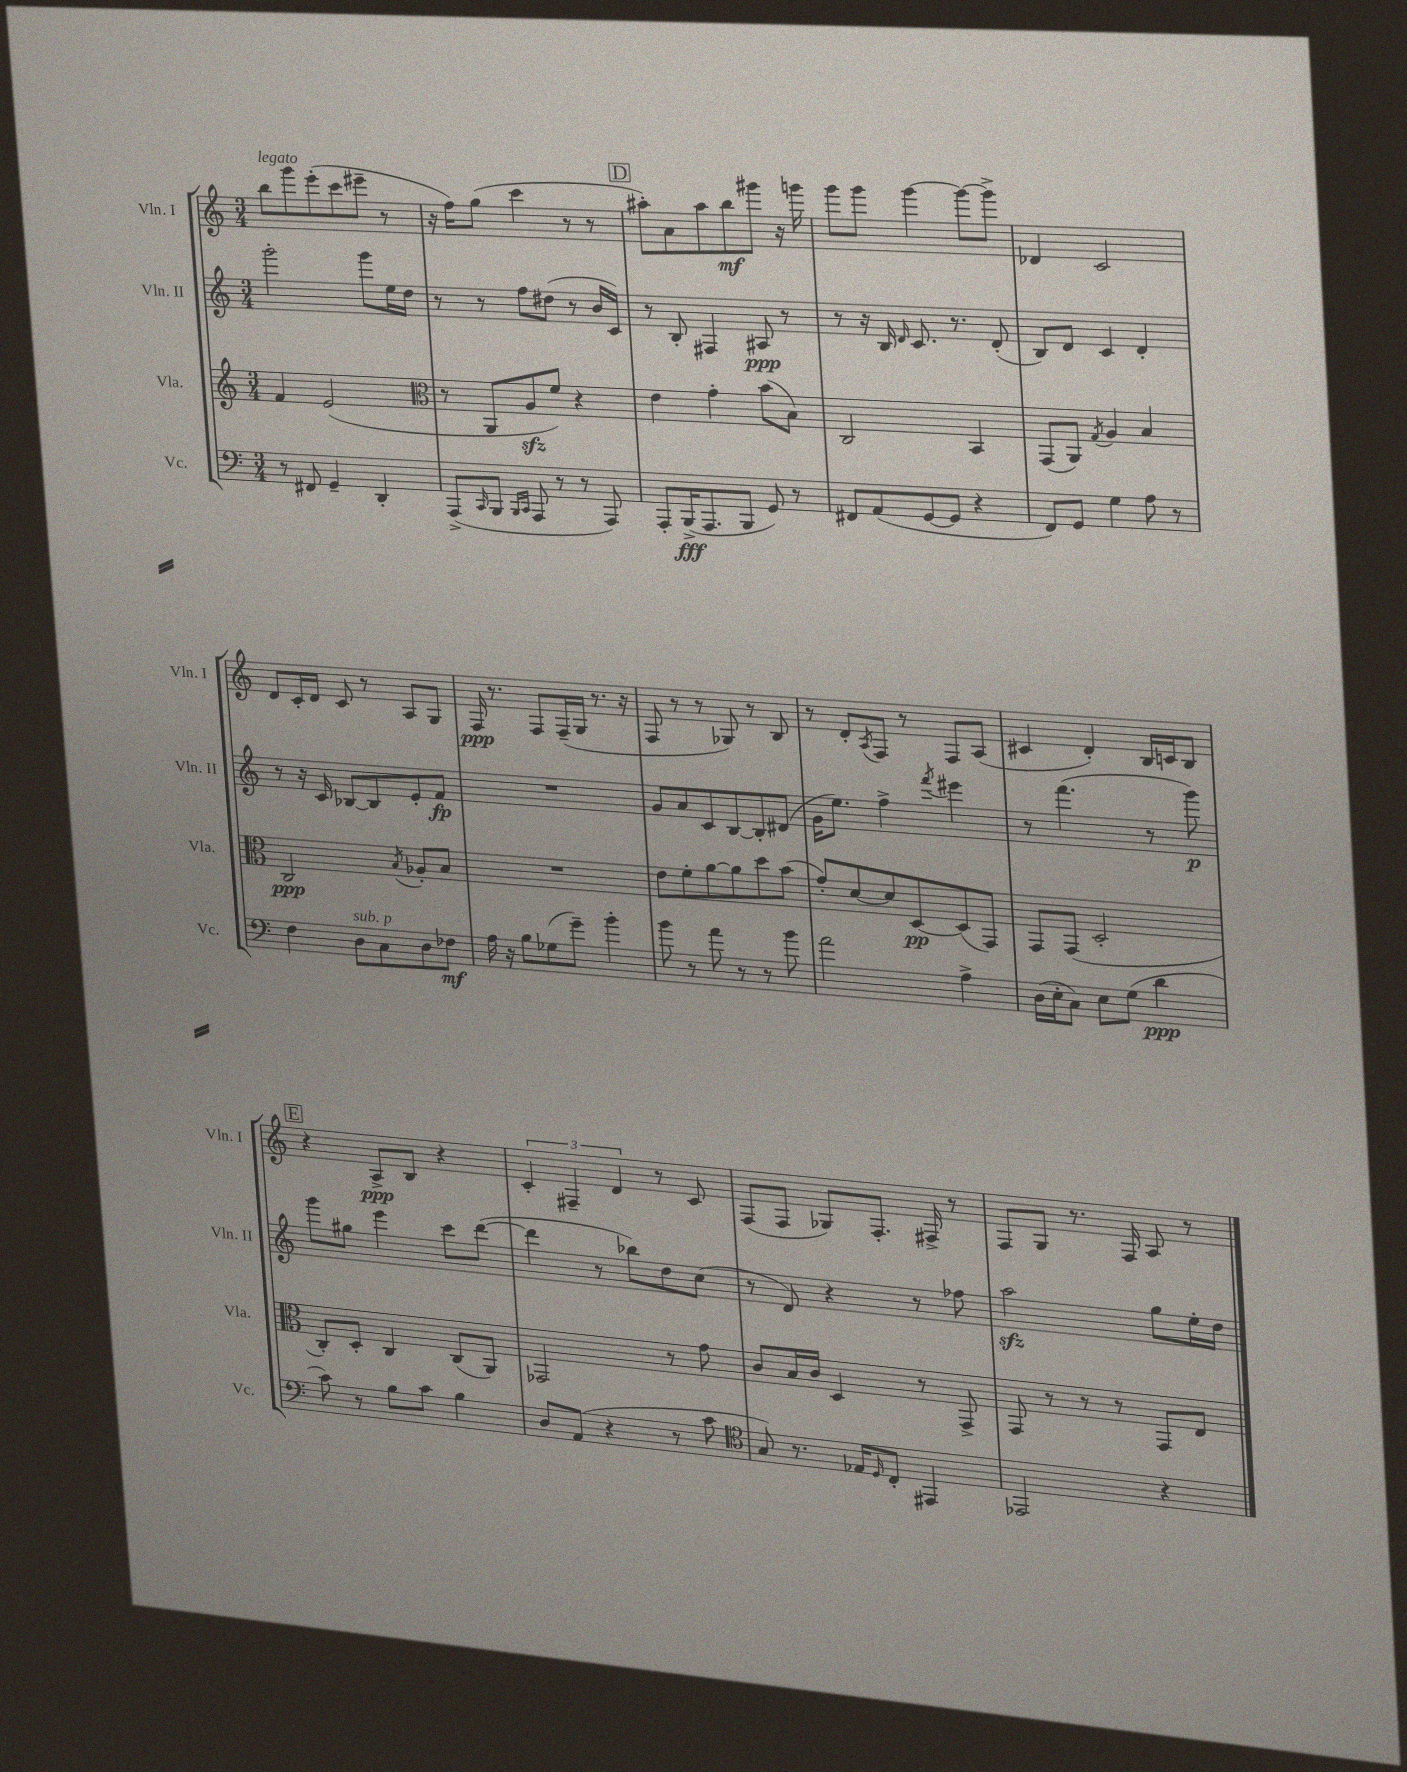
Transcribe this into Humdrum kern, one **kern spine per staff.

**kern	**kern	**kern	**kern
*staff4	*staff3	*staff2	*staff1
*clefF4	*clefG2	*clefG2	*clefG2
*k[]	*k[]	*k[]	*k[]
*M3/4	*M3/4	*M3/4	*M3/4
8r	4f	2ggg'	8bb
8FF#	.	.	8ggg
4GG~	(2e	.	(8eee'
.	.	.	8ccc
4DD'	.	8ggg	8eee#~
.	.	16ee	8r
.	.	16dd	.
=	=	=	=
*	*clefC3	*	*
(8AAA^	8r	8r	16r
.	.	.	16ff)
16qqCC	.	.	.
8BBB	8AA	8r	(8gg
16qqBBB	.	.	.
16qqCC	.	.	.
8AAA	8A	8ff	4ccc
8r	8f)	(8dd#	.
8r	4r	8r	8r
8AAA)	.	16b	8r
.	.	16c)	.
=	=	=	=
8AAA'	4e	8r	8aa#')
(16BBB^	.	8B'	8a
8.AAA	.	.	.
.	4g'	4F#	8aa#
8BBB	.	.	8bb
8GG)	(8b	8A#	8ggg#
8r	8B)	8r	16r
.	.	.	16ggg
=	=	=	=
8FF#	2C	8r	8ggg
(8AA	.	16r	8ggg
.	.	16B	.
.	.	16qqd	.
[8GG	.	8.c	[4ggg
8GG]	.	.	.
.	.	8.r	.
4r	4BB	.	8ggg_
.	.	(8d'	8ggg^]
=	=	=	=
8FF)	(8GG	8B)	4d-
8GG	8AA)	8d	.
.	8qG	.	.
4G	4A	4c	2c
8A	4B	4d'	.
8r	.	.	.
=	=	=	=
4F	2C	8r	8d
.	.	16r	16c'
.	.	16c	16d
8D	.	[8B-	8c
8C	.	8B-]	8r
.	8qB	.	.
8D	8A-'	8e'	8A
8F-	8B	8f	8G
=	=	=	=
16A	2.r	2.r	16F
16r	.	.	8.r
8B	.	.	.
(8G-	.	.	8F
8g~)	.	.	(16F~
.	.	.	16G
4b'	.	.	8.r
.	.	.	16r
=	=	=	=
8b	8e	8g	8F
8r	8f'	8a	8r
8a	[8a	8c	8r
8r	8a]	[8B	8G-)
8r	8dd	8B']	8r
8b	(8b	(8d#	8B
=	=	=	=
2a	8g')	16g	8r
.	.	8.ee)	.
.	[8d	.	8d'
.	.	.	8qA
.	8d]	4ff^	8F
.	[8D	.	8r
.	.	8qfff	.
4A^	(8D]	4eee#	8F
.	8GG)	.	(8A
=	=	=	=
(16D	8GG	8r	4c#
16E'	.	.	.
8C)	(8GG	(4.fff	.
8E	2D'	.	4d')
(8G	.	.	.
4d	.	8r	16B
.	.	.	16c
.	.	8ggg)	8B
=	=	=	=
8c)	8C')	8ggg	4r
8r	8D'	8gg#	.
8B	4C	4eee	8A^
8c	.	.	8B
4B	(8C	8ccc	4r
.	8AA)	([8ddd	.
=	=	=	=
8D	2GG-	4ddd]	6c'
(8AA	.	.	.
.	.	.	6F#~
4r	.	8r	.
.	.	.	6d
.	.	8bb-)	.
8r	8r	8dd	8r
8c	8g	(8cc	8c
=	=	=	=
*clefC4	*	*	*
8G)	8c	8r	(8F
8.r	16B	8d)	8F
.	16c	.	.
.	4D	4r	8G-)
16E-	.	.	.
16qqD	.	.	.
8C'	.	.	8.F'
4EE#	8r	8r	.
.	.	.	16F#^
.	8GG^	8ff-	8r
=	=	=	=
2EE-	8GG	2aa	8F
.	8r	.	8G
.	8r	.	8.r
.	8r	.	.
.	.	.	16F
4r	8GG	8gg	8A
.	8E	16ee'	8r
.	.	16dd	.
==	==	==	==
*-	*-	*-	*-
